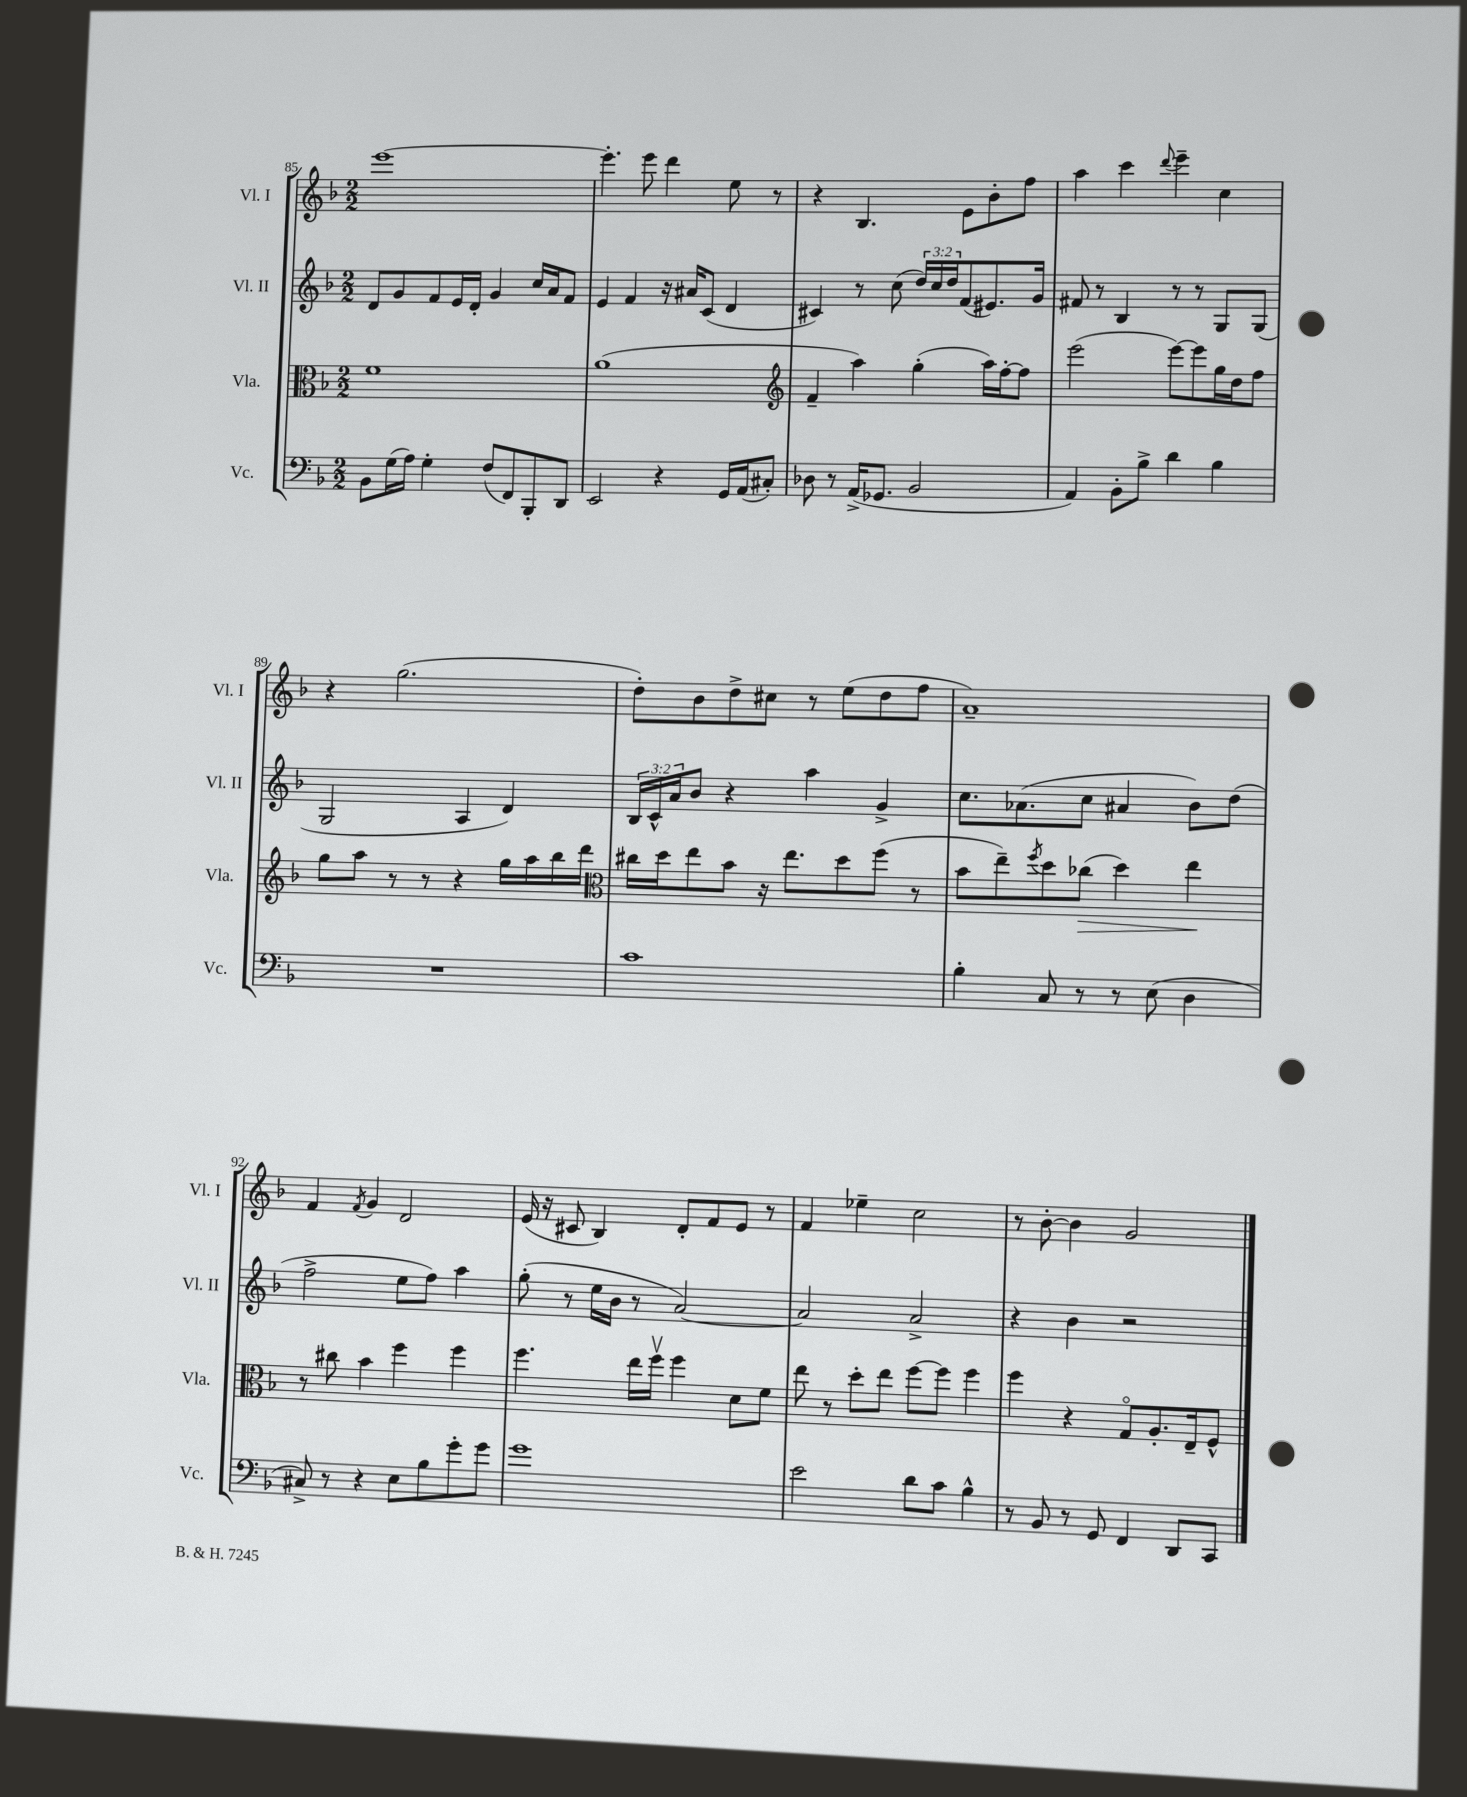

**kern	**kern	**kern	**kern
*staff4	*staff3	*staff2	*staff1
*clefF4	*clefC3	*clefG2	*clefG2
*k[b-]	*k[b-]	*k[b-]	*k[b-]
*M2/2	*M2/2	*M2/2	*M2/2
8BB-	1f	8d	[1eee
(16G	.	8g	.
16A)	.	.	.
4G'	.	8f	.
.	.	16e	.
.	.	16d'	.
(8F	.	4g	.
8FF)	.	.	.
8BBB-'	.	16cc	.
.	.	16a	.
8DD	.	8f	.
=	=	=	=
2EE	(1a	4e	4.eee']
.	.	4f	.
.	.	.	8eee
4r	.	16r	4ddd
.	.	16a#	.
.	.	(8c	.
16GG	.	4d	8ee
(16AA	.	.	.
8C#')	.	.	8r
=	=	=	=
*	*clefG2	*	*
8D-	4f~	4c#)	4r
8r	.	.	.
(16AA^	4aa)	8r	4.B-
8.GG-	.	.	.
.	.	(8cc	.
2BB-	(4gg'	24dd)	.
.	.	24cc	.
.	.	24dd	.
.	.	(8f	8e
.	16aa)	8.e#)	8b-'
.	[16ff'	.	.
.	8ff]	.	8ff
.	.	16g	.
=	=	=	=
4AA)	(2eee	8f#	4aa
.	.	8r	.
8BB-'	.	4B-	4ccc
8B-^	.	.	.
.	.	.	8qqddd
4d	[8eee)	8r	4eee~
.	8eee]	8r	.
4B-	16gg	8G	4cc
.	16dd	.	.
.	8ff	(8G	.
=	=	=	=
1r	8gg	2G	4r
.	8aa	.	.
.	8r	.	(2.gg
.	8r	.	.
.	4r	4A	.
.	16gg	4d)	.
.	16aa	.	.
.	16bb-	.	.
.	16ddd	.	.
=	=	=	=
*	*clefC3	*	*
1c	16cc#	24B-	8dd')
.	.	24c^^	.
.	16dd	.	.
.	.	24a	.
.	8ee	8b-	8b-
.	8b-	4r	8dd^
.	16r	.	8cc#
.	8.ee	.	.
.	.	4aa	8r
.	8dd	.	(8ee
.	(8ff	4g^	8dd
.	8r	.	8ff
=	=	=	=
4B-'	8b-	8.cc	1a~)
.	8ee~)	.	.
.	.	(8.a-	.
.	8qff	.	.
8C	8dd	.	.
8r	(8cc-	8cc	.
8r	4dd)	4a#	.
(8E	.	.	.
4D	4ee	8b-)	.
.	.	(8dd	.
=	=	=	=
8C#^)	8r	2ff^	4f
8r	8cc#	.	.
.	.	.	8qf
4r	4b-	.	4g
8E	4ff	8ee	2d
8B-	.	8ff)	.
8g'	4ff	4aa	.
8g	.	.	.
=	=	=	=
1g	4.ff	(8gg'	(16e
.	.	.	16r
.	.	8r	8c#
.	.	16ee	4B-)
.	.	16b-	.
.	16ee	8r	.
.	16ffv	.	.
.	4ff	[2a)	8d'
.	.	.	8f
.	8d	.	8e
.	8f	.	8r
=	=	=	=
2e	8ee	2a]	4f
.	8r	.	.
.	8dd'	.	4ee-~
.	8ee	.	.
8d	[8ff	2a^	2cc
8c	8ff]	.	.
4B-^^	4ff	.	.
=	=	=	=
8r	4ff	4r	8r
8BB-	.	.	[8b-'
8r	4r	4b-	4b-]
8GG	.	.	.
4FF	8Go	2r	2g
.	8.A'	.	.
8DD	.	.	.
.	16E~	.	.
8CC	8F^^	.	.
==	==	==	==
*-	*-	*-	*-
